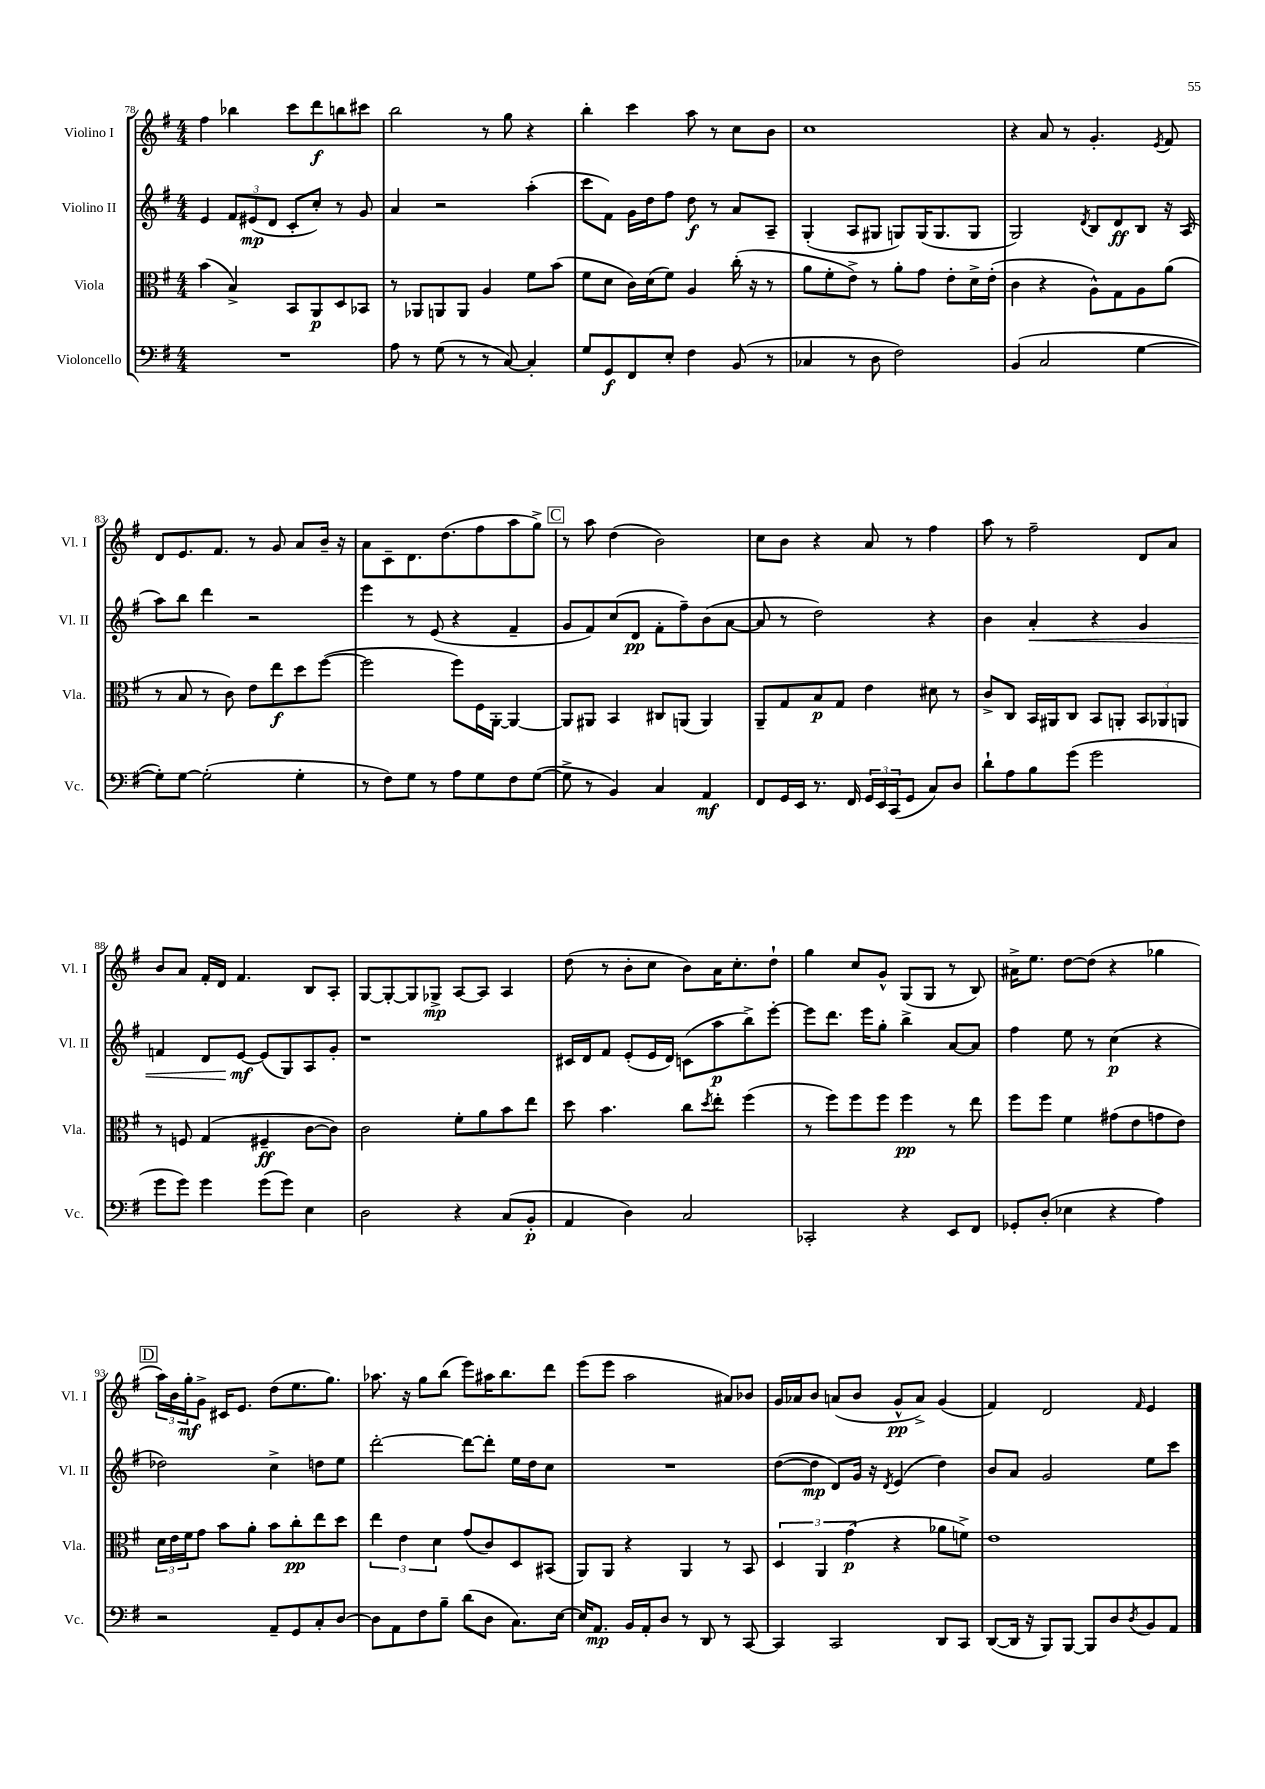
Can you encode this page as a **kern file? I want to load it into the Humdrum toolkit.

**kern	**kern	**kern	**kern
*staff4	*staff3	*staff2	*staff1
*clefF4	*clefC3	*clefG2	*clefG2
*k[f#]	*k[f#]	*k[f#]	*k[f#]
*M4/4	*M4/4	*M4/4	*M4/4
1r	(4b	4e	4ff#
.	4B^)	12f#	4bb-
.	.	(12e#	.
.	.	12d	.
.	8BB	8c'	8ccc
.	8AA	8cc')	8ddd
.	8D	8r	8bb
.	8BB-	8g	8ccc#
=	=	=	=
8A	8r	4a	2bb
8r	8AA-	.	.
(8G	8AA	2r	.
8r	8AA	.	.
8r	4A	.	8r
[8C)	.	.	8gg
4C']	8f#	(4aa'	4r
.	(8b	.	.
=	=	=	=
8G	8f#	8ccc	4bb'
8GG	8d	8f#)	.
8FF#	16c)	16g	4ccc
.	(16d	16dd	.
8E'	8f#)	8ff#	.
4F#	4A	8dd	8aa
.	.	8r	8r
(8BB	(16cc'	8a	8cc
.	16r	.	.
8r	8r	8A~	8b
=	=	=	=
4C-	8a	(4G'	1cc
.	8f#'	.	.
8r	8e^)	8A	.
8D	8r	8G#	.
2F#)	8a'	8G)	.
.	8g	(16G	.
.	.	8.G	.
.	8e'	.	.
.	16d^	8G	.
.	(16e'	.	.
=	=	=	=
(4BB	4c	2G)	4r
2C	4r	.	8a
.	.	.	8r
.	.	8qd	.
.	8A^^)	8B	4.g'
.	8G	8d	.
[4G	8A	8B	.
.	.	.	8qe
.	(8a	16r	8f#
.	.	(16A	.
=	=	=	=
8G'])	8r	8aa)	8d
[8G	8B	8bb	8.e
(2G']	8r	4ddd	.
.	.	.	8.f#
.	8c)	.	.
.	8e	2r	8r
.	8ee	.	8g
4G'	8dd	.	8a
.	([8ff#	.	16b~
.	.	.	16r
=	=	=	=
8r	2ff#]	4eee	8a
8F#)	.	.	8c~
8G	.	8r	8.d
8r	.	(8e	.
.	.	.	(8.dd
8A	8ff#)	4r	.
8G	16F#	.	8ff#
.	[16AA'	.	.
8F#	4AA_	4f#~	8aa
([8G	.	.	8gg^)
=	=	=	=
8G^]	8AA]	8g	8r
8r	8AA#	8f#)	8aa
4BB)	4BB	(8cc	(4dd
.	.	8d	.
4C	8C#	8f#'	2b)
.	(8AA	8ff#~)	.
4AA	4AA)	(8b	.
.	.	[8a	.
=	=	=	=
8FF#	8AA~	8a]	8cc
16GG	8G	8r	8b
16EE	.	.	.
8.r	8B	2dd)	4r
.	8G	.	.
16FF#	.	.	.
24GG	4e	.	8a
24EE	.	.	.
(24CC	.	.	.
8GG	.	.	8r
8C)	8d#	4r	4ff#
8D	8r	.	.
=	=	=	=
8d`	8c^	4b	8aa
8A	8C	.	8r
8B	16BB	4a'	2ff#~
.	16AA#	.	.
(8g	8C	.	.
2g	8BB	4r	.
.	8AA'	.	.
.	12BB	4g	8d
.	12AA-	.	.
.	.	.	8a
.	12AA	.	.
=	=	=	=
8g	8r	4f	8b
8g)	8F	.	8a
4g	(4G	8d	16f#'
.	.	.	16d
.	.	[8e	4.f#
(8g	4F#~	(8e]	.
8g)	.	8G)	.
4E	[8c	8A	8B
.	8c])	8g'	8A'
=	=	=	=
2D	2c	1r	[8G
.	.	.	8G'_
.	.	.	8G]
.	.	.	8G-^
4r	8f#'	.	[8A
.	8a	.	8A]
(8C	8b	.	4A
8BB'	8ee	.	.
=	=	=	=
4AA	8dd	16c#	(8dd
.	.	16d	.
.	4.b	8f#	8r
4D)	.	(8e'	8b'
.	.	16e	8cc
.	.	16d)	.
2C	8cc	(8c	8b)
.	8qdd	.	.
.	8ee'	8aa	16a
.	.	.	8.cc'
.	(4ff#	8bb^)	.
.	.	[8eee'	8dd`
=	=	=	=
2CC-'	8r	8eee]	4gg
.	8ff#)	8.ddd	.
.	8ff#	.	8cc
.	.	16eee	.
.	8ff#	8gg'	8g^^
4r	4ff#	4bb^	(8G
.	.	.	8G
8EE	8r	[8a	8r
8FF#	8ee	8a]	8B)
=	=	=	=
8GG-'	8ff#	4ff#	16a#^
.	.	.	8.ee
(8D'	8ff#	.	.
4E-	4f#	8ee	[8dd
.	.	8r	(8dd]
4r	(8g#	(4cc	4r
.	8e	.	.
4A)	8g	4r	4gg-
.	8e)	.	.
=	=	=	=
2r	24d	2dd-)	24aa)
.	24e	.	24b
.	24f#	.	24gg'
.	8g	.	8g^
.	8b	.	16c#
.	.	.	8.e
.	8a'	.	.
8AA~	8b	4cc^	(8dd
8GG	8cc'	.	8.ee
8C'	8ee	8dd	.
.	.	.	8.gg)
[8D	8dd	8ee	.
=	=	=	=
8D]	6ee	[2ddd'	8.aa-
8AA	.	.	.
.	6e	.	.
.	.	.	16r
8F#	.	.	8gg
.	6d	.	.
8B~	.	.	(8bb
(8d	(8g	8ddd_	8eee)
8D	8c)	8ddd']	16aa#
.	.	.	8.bb
8.C)	8D	16ee	.
.	.	16dd	.
.	(8BB#	8cc	8ddd
[16E	.	.	.
=	=	=	=
16E]	8AA)	1r	(8eee
8.AA	.	.	.
.	8AA	.	8eee
16BB	4r	.	2aa
16AA'	.	.	.
8D	.	.	.
8r	4AA	.	.
8DD	.	.	.
8r	8r	.	8a#)
[8CC	8BB	.	8b-
=	=	=	=
4CC]	6D	([8dd	16g
.	.	.	16a-
.	.	8dd]	8b
.	6AA	.	.
2CC	.	8d)	(8a
.	(6g	.	.
.	.	16g	8b
.	.	16r	.
.	.	8qd	.
.	4r	(4e	8g^^
.	.	.	8a^)
8DD	8a-	4dd)	(4g
8CC	8f^)	.	.
=	=	=	=
([8DD	1e	8b	4f#)
16DD]	.	8a	.
16r	.	.	.
8BBB)	.	2g	2d
[8BBB	.	.	.
8BBB]	.	.	.
8D	.	.	.
8qD	.	.	16qqf#
8BB	.	8ee	4e
8AA	.	8ccc	.
==	==	==	==
*-	*-	*-	*-
